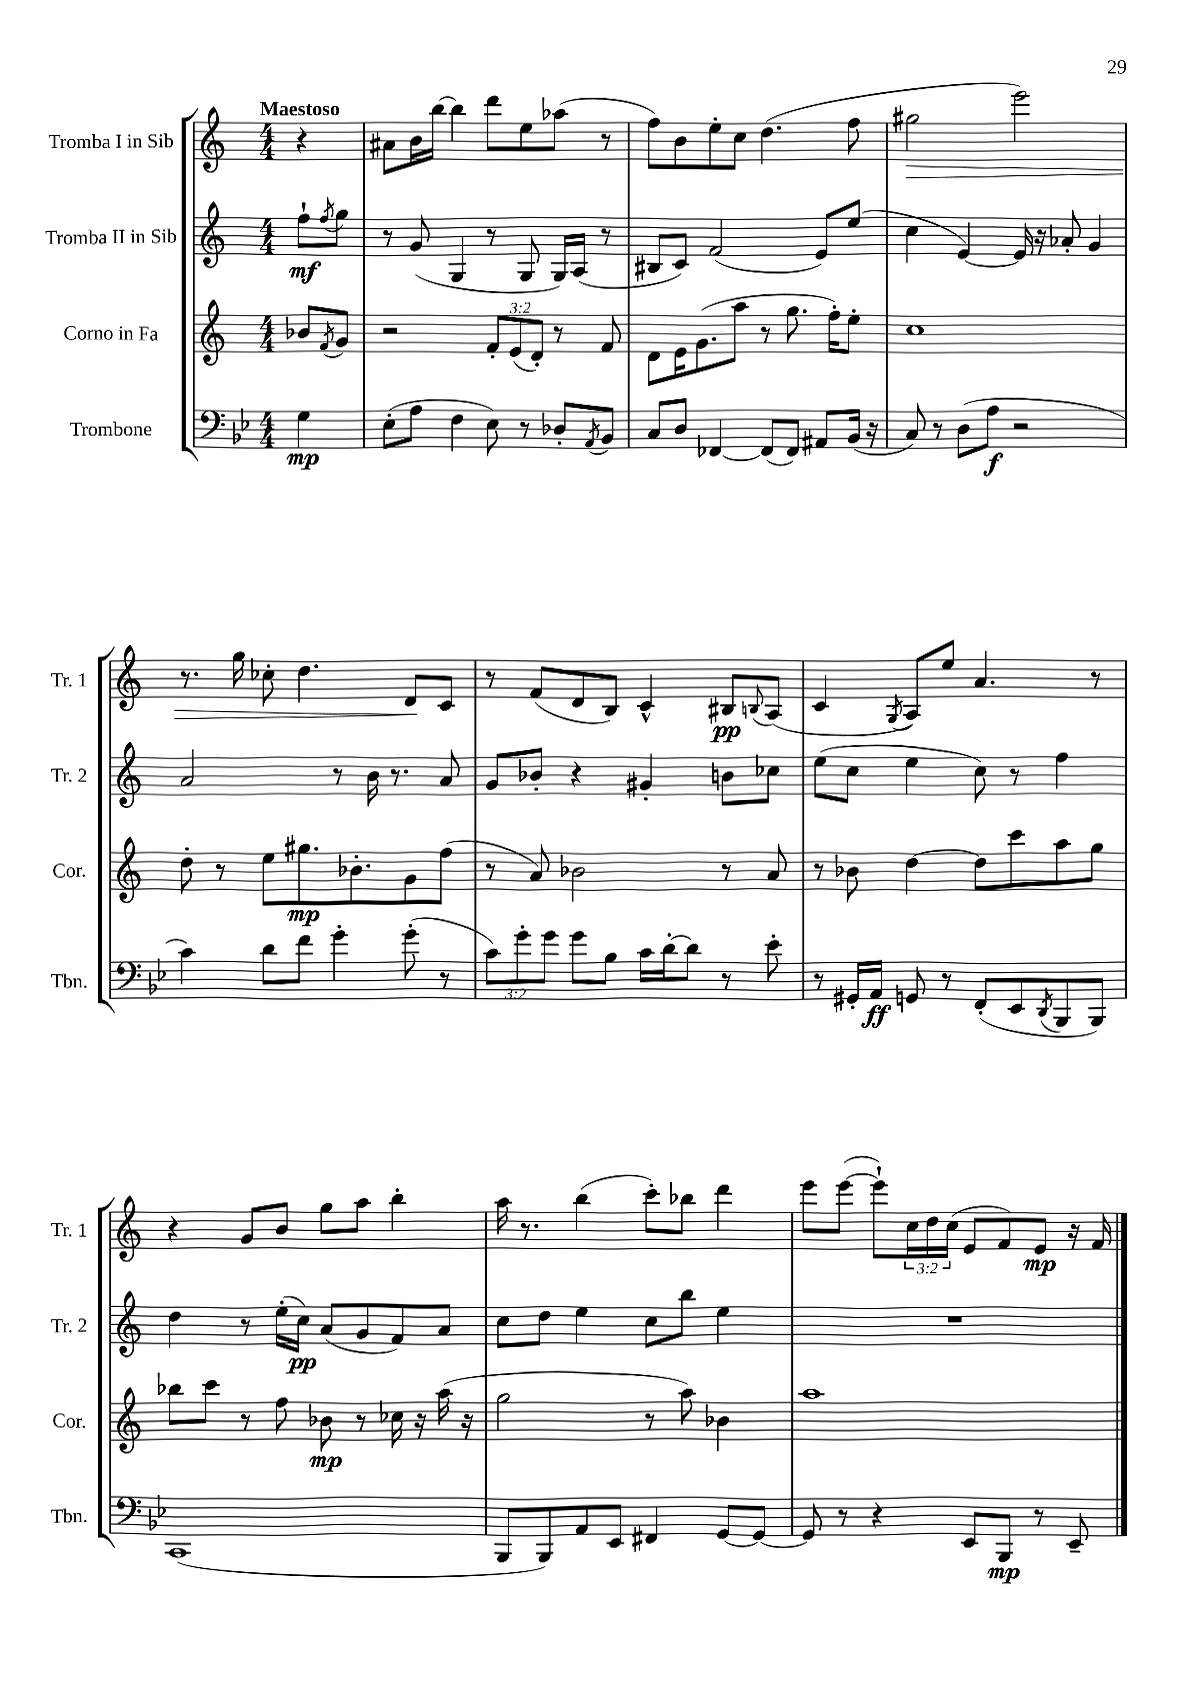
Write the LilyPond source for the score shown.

<<
\new StaffGroup <<
\new Staff = "s0" \with { instrumentName = "Tromba I in Sib" shortInstrumentName = "Tr. 1" } {
    \clef treble \key c \major \numericTimeSignature \time 4/4 \override Staff.TupletNumber.text = #tuplet-number::calc-fraction-text \partial 4 \tempo "Maestoso"
    r4 |
    ais'8 b'16 b''16~ b''4 d'''8 e''8 aes''8( r8 |
    f''8) b'8 e''8-. c''8 d''4.( f''8 |
    gis''2\> e'''2) |
    r8. g''16 ces''8-. d''4. d'8\! c'8 |
    r8 f'8( d'8 b8) c'4-^ bis8\pp \appoggiatura { b8 } a8( |
    c'4 \acciaccatura { g8 } a8) e''8 a'4. r8 |
    r4 g'8 b'8 g''8 a''8 b''4-. |
    a''16 r8. b''4( c'''8-.) bes''8 d'''4 |
    e'''8 e'''8~( e'''8-!) \tuplet 3/2 { c''16 d''16 c''16( } e'8 f'8) e'8\mp r16 f'16 \bar "|." |
}
\new Staff = "s1" \with { instrumentName = "Tromba II in Sib" shortInstrumentName = "Tr. 2" } {
    \clef treble \key c \major \numericTimeSignature \time 4/4 \partial 4
    f''8-!\mf \acciaccatura { f''8 } g''8 |
    r8 g'8( g4 r8 g8 g16) a16( r8 |
    bis8 c'8) f'2( e'8) e''8( |
    c''4 e'4~) e'16 r16 aes'8-. g'4 |
    a'2 r8 b'16 r8. a'8 |
    g'8 bes'8-. r4 gis'4-. b'8 ces''8 |
    e''8( c''8 e''4 c''8) r8 f''4 |
    d''4 r8 e''16-.( c''16\pp) a'8( g'8 f'8) a'8 |
    c''8 d''8 e''4 c''8 b''8 e''4 |
    R1 \bar "|." |
}
\new Staff = "s2" \with { instrumentName = "Corno in Fa" shortInstrumentName = "Cor." } {
    \clef treble \key c \major \numericTimeSignature \time 4/4 \override Staff.TupletNumber.text = #tuplet-number::calc-fraction-text \partial 4
    bes'8 \acciaccatura { f'8 } g'8 |
    r2 \tuplet 3/2 { f'8-. e'8( d'8-.) } r8 f'8 |
    d'8 e'16 g'8.( a''8 r8 g''8. f''16-.) e''8-. |
    c''1 |
    d''8-. r8 e''8 gis''8.\mp bes'8.-. g'8 f''8( |
    r8 a'8) bes'2 r8 a'8 |
    r8 bes'8 d''4~ d''8 c'''8 a''8 g''8 |
    bes''8 c'''8 r8 f''8 bes'8\mp r8 ces''16 r16 a''16( r16 |
    g''2 r8 a''8) bes'4 |
    a''1 \bar "|." |
}
\new Staff = "s3" \with { instrumentName = "Trombone" shortInstrumentName = "Tbn." } {
    \clef bass \key bes \major \numericTimeSignature \time 4/4 \override Staff.TupletNumber.text = #tuplet-number::calc-fraction-text \partial 4
    g4\mp |
    ees8-.( a8 f4 ees8) r8 des8-. \acciaccatura { a,8 } bes,8 |
    c8 d8 fes,4~ fes,8( fes,8) ais,8 bes,16( r16 |
    c8) r8 d8( a8\f r2 |
    c'4) d'8 f'8 g'4-. g'8-.( r8 |
    \tuplet 3/2 { c'8) g'8-. g'8 } g'8 bes8 c'16 d'16~-. d'8 r8 ees'8-. |
    r8 gis,16-. a,16\ff g,8 r8 f,8-.( ees,8 \acciaccatura { d,8 } bes,,8 bes,,8) |
    c,1( |
    bes,,8 bes,,8) a,8 ees,8 fis,4 g,8~ g,8~ |
    g,8 r8 r4 ees,8 bes,,8\mp r8 ees,8-- \bar "|." |
}
>>
>>
\layout { \context { \Score \remove "Bar_number_engraver" } }
